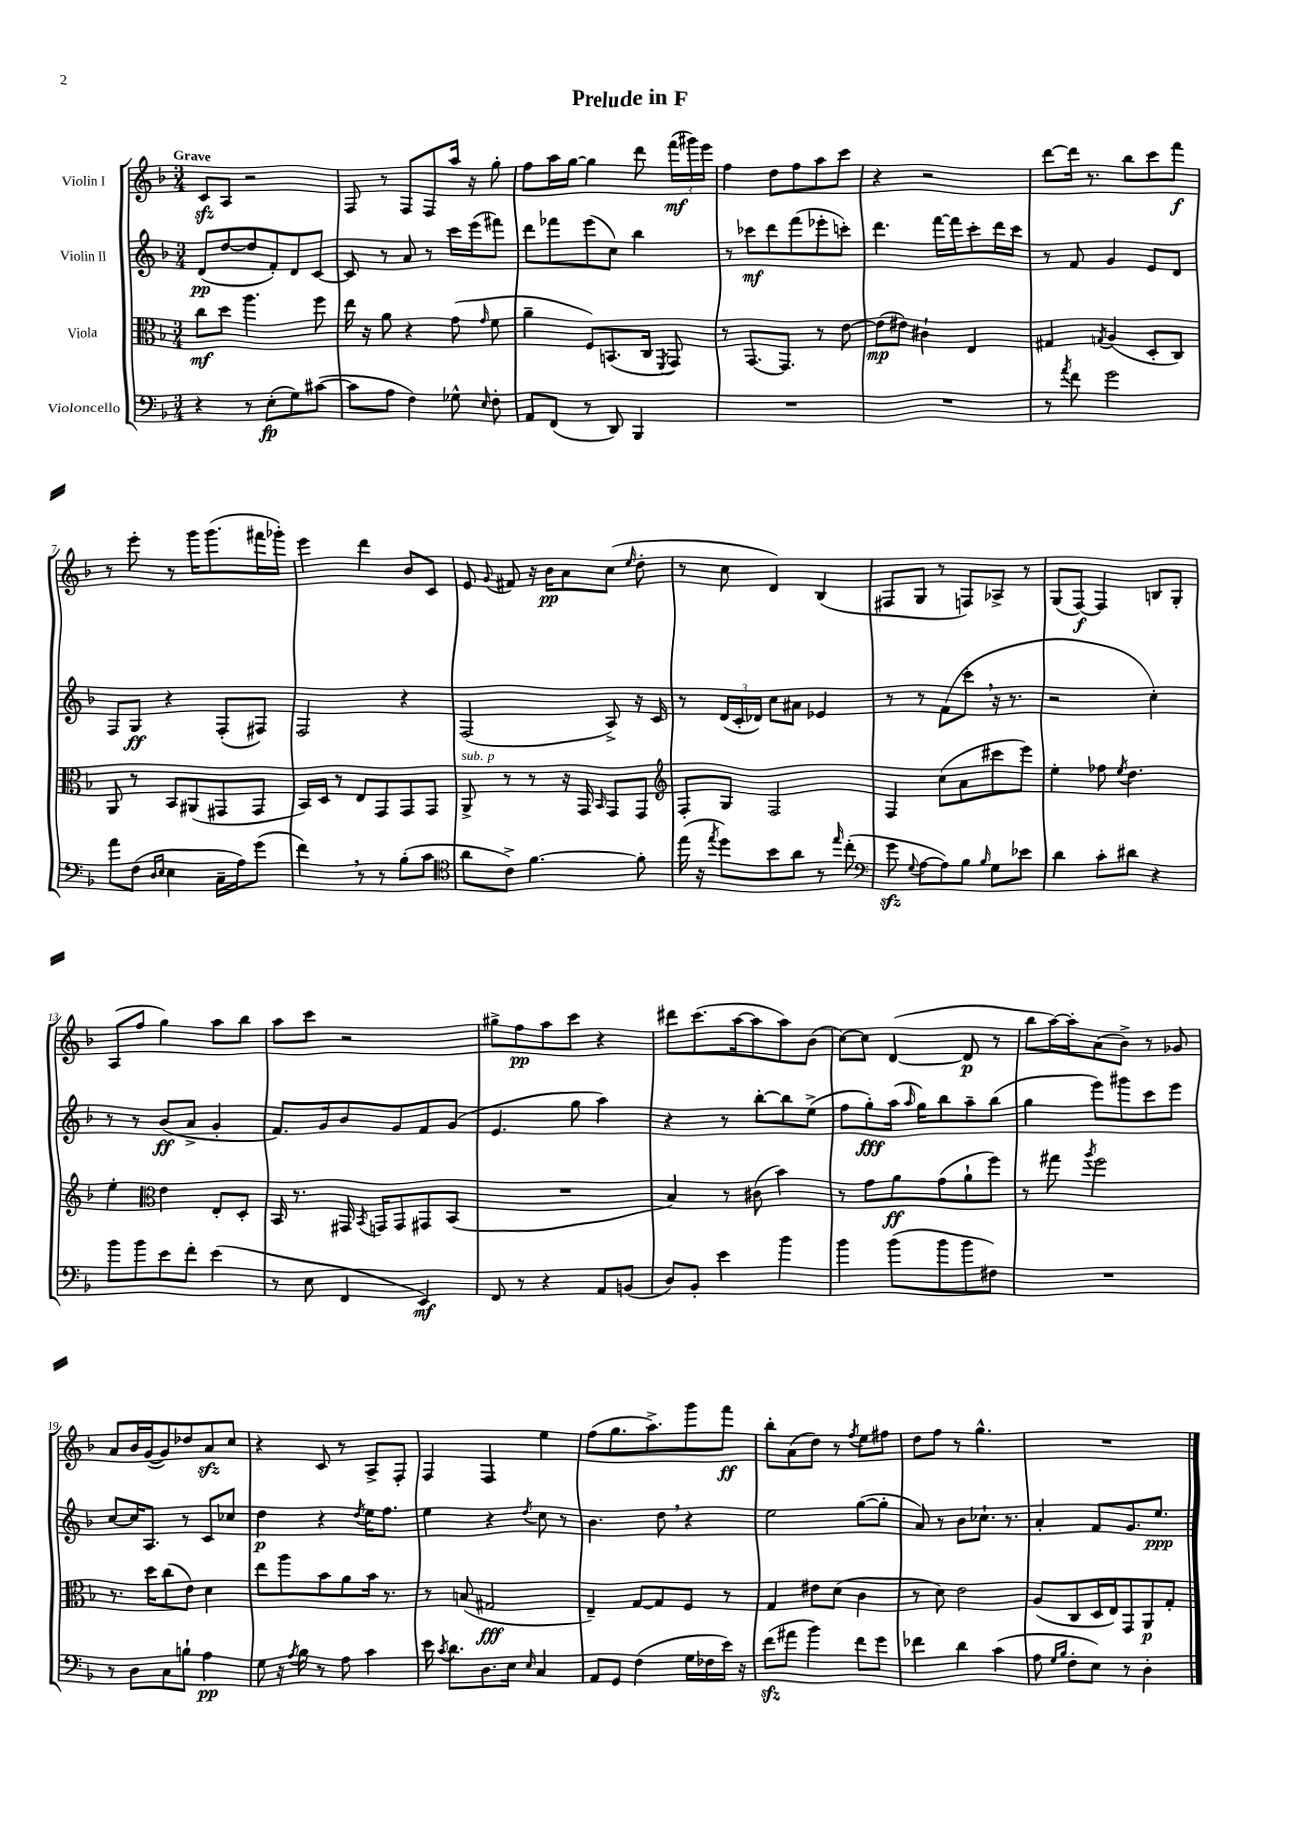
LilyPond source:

\header { title = "Prelude in F" }
<<
\new StaffGroup <<
\new Staff = "s0" \with { instrumentName = "Violin I" } {
    \clef treble \key f \major \numericTimeSignature \time 3/4 \tempo "Grave"
    \autoBeamOff c'8[\sfz a8] r2 |
    f8 r8 f8[ f8 a''16] r16 g''8-. |
    f''8[ a''16 g''16]~ g''4 d'''8 \tuplet 3/2 { f'''16[\mf( gis'''16) e'''16] } |
    f''4 d''8[ f''8 a''8 c'''8] |
    r4 r2 |
    d'''8[~ d'''16] r8. bes''8[ c'''8 f'''8]\f |
    r8 e'''8-. r8 g'''16[ g'''8.( fis'''16 ges'''16]-.) |
    e'''4 d'''4 bes'8[ c'8] |
    e'8 \appoggiatura { g'8 } fis'8 r16 bes'16[\pp a'8 c''8]( \grace { e''16 } d''8-. |
    r8 c''8 d'4) bes4( |
    fis8[ g8] r8 f8[) aes8]-> r8 |
    g8[( f8]~\f) f4 b8[ g8]-. |
    a8[( f''8] g''4) a''8[ bes''8] |
    a''8[ c'''8] r2 |
    gis''8[-> f''8\pp a''8 c'''8] r4 |
    dis'''8[ c'''8.( a''16~ a''8 a''8) bes'8]( |
    c''8[~) c''8] d'4~( d'8\p r8 |
    bes''8[ a''16~) a''16-. a'8( bes'8]->) r8 ges'8 |
    a'8[ bes'16 g'16~( g'8) des''8 a'8\sfz c''8] |
    r4 c'8 r8 a8[-> f8]-. |
    f4 f4 e''4 |
    f''8[( g''8. a''8.->) g'''8 f'''8]\ff |
    bes''8[-. a'8( d''8]) r8 \acciaccatura { f''8 } e''8[ fis''8] |
    d''8[ f''8] r8 g''4.-^ |
    R2. \bar "|." |
}
\new Staff = "s1" \with { instrumentName = "Violin II" } {
    \clef treble \key f \major \numericTimeSignature \time 3/4
    \autoBeamOff d'8[\pp( d''8~ d''8 f'8-.) d'8 c'8]~ |
    c'8 r8 a'8 r8 c'''16[ e'''16( fis'''8]) |
    d'''8[ fes'''8 e'''8( c''8]) bes''4 |
    r8 ces'''8[\mf d'''8 f'''8( ees'''8-. c'''8]-.) |
    d'''4. f'''16[~ f'''16 c'''8-. d'''16 c'''16] |
    r8 f'8 g'4 e'8[ d'8] |
    f8[ g8]\ff r4 f8[-.( fis8]) |
    f2 r4 |
    f2( a8->) r16 c'16 |
    r8 \tuplet 3/2 { d'16[( c'16-. des'16]) } c''8[ ais'8] ees'4 |
    r8 r8 f'8[( c'''8]-. \breathe r16 r8. |
    r2 c''4-.) |
    r8 r8 bes'8[\ff( a'8]-> g'4-. |
    f'8.[) g'16 bes'8 g'8 f'8 g'8]( |
    e'4. g''8 a''4) |
    r4 r8 bes''8[~-. bes''8 e''8]->( |
    f''8[ g''8-.\fff) a''16]( \grace { a''16 } g''16[) bes''8 a''8-- bes''8]( |
    g''4 e'''8[) gis'''8 c'''8 e'''8] |
    c''8[~ c''16 a8.] r8 c'8[ ces''8] |
    d''4\p r4 \acciaccatura { d''8 } e''16[ f''8.] |
    e''4 r4 \acciaccatura { d''8 } c''8 r8 |
    bes'4. d''8 \breathe r4 |
    e''2 g''8[~( g''8]-. |
    a'8) r8 bes'8[ ces''8.]-! r8. |
    a'4-. f'8[ g'8. e''8.]\ppp \bar "|." |
}
\new Staff = "s2" \with { instrumentName = "Viola" } {
    \clef alto \key f \major \numericTimeSignature \time 3/4
    \autoBeamOff c''8[\mf d''8] a''4. f''8 |
    e''16 r16 a'8 r4 g'8( \grace { g'16 } f'8 |
    a'4-- f8[) b,8.( c16] \acciaccatura { f,8 } g,8) |
    r8 g,8.[~ g,8.] r8 e'8~ |
    e'8[\mp( eis'8]) cis'4-! e4 |
    gis4 \acciaccatura { g8 } a4( d8[-. c8]) |
    a,8 r8 bes,8[ ais,8( gis,8 gis,8] |
    bes,16[) d16] r8 e8[ g,8 g,8 g,8] |
    a,8->^\markup { \italic "sub. p" } r8 r8 r16 g,16 \grace { bes,16 } g,8[ g,8] |
    \clef treble f8[-. g8] f2 |
    f4 c''8[( a'8 cis'''8 e'''8]) |
    e''4-. fes''8 \acciaccatura { e''8 } d''4. |
    e''4-. \clef alto e'4 e8[-. d8]-. |
    bes,16 r8. gis,16 \acciaccatura { bes,8 } g,16[ g,8 gis,8 bes,8]( |
    R2. |
    bes4) r8 cis'8( bes'4) |
    r8 g'8[ a'8\ff g'8( a'8-! f''8]) |
    r8 gis''8 \acciaccatura { a''8 } f''2 |
    r8. d''16[ c''8( e'8]) d'4 |
    e''8[ a''8 bes'8 a'8 bes'16] r8. |
    r8 b8( gis2\fff |
    e4--) g8[~ g8 f8] r8 |
    g4 eis'8[ d'8]( c'4 |
    r8 d'8) e'2 |
    a8[( c8 d16 e16) g,8 a,8\p g8]-. \bar "|." |
}
\new Staff = "s3" \with { instrumentName = "Violoncello" } {
    \clef bass \key f \major \numericTimeSignature \time 3/4
    \autoBeamOff r4 r8 e8[-.\fp( g8) cis'8]~( |
    cis'8[ a8] f4) ges8-^ \grace { e16 } f8-. |
    a,8[ f,8]( r8 d,8) bes,,4 |
    R2. |
    R2. |
    r8 \acciaccatura { a'8 } f'8 g'2 |
    a'8[ f8]( \grace { d16[ e16] } e4 c16[-- a16) g'8]( |
    f'4) \breathe r8 r8 bes8[-.( c'8] |
    \clef tenor a'8[ c'8]->) f'4.~ f'8-. |
    e''16( r16 \acciaccatura { e''8 } d''8[) bes'8 a'8] r8 \grace { e''16 } c''8-.( |
    \clef bass g'8\sfz \appoggiatura { g8 } a8[~ a8) bes8] \grace { bes16 } g8[ ees'8] |
    d'4 c'8[-. dis'8] r4 |
    bes'8[ bes'8 e'8 f'8]-. e'4( |
    r8 e8 f,4 e,4\mf) |
    f,8 r8 r4 a,8[ b,8]( |
    d8[) bes,8]-. e'4 bes'4 |
    bes'4 bes'8[( bes'8 bes'8 fis8]) |
    R2. |
    r8 d8[ c8 b8]-! a4\pp |
    g8 r16 \acciaccatura { a8 } bes16 r8 a8 c'4 |
    e'16 \acciaccatura { c'8 } d'8.[ d8. e16] \grace { e16 } c4 |
    a,8[ g,8] f4( g16[ fes16 e'16]) r16 |
    f'8[\sfz( ais'8] bes'4) f'8[ g'8] |
    fes'4 d'4 c'4( |
    a8 \grace { g16[ bes16] } f8[-. e8]) r8 d4-. \bar "|." |
}
>>
>>
